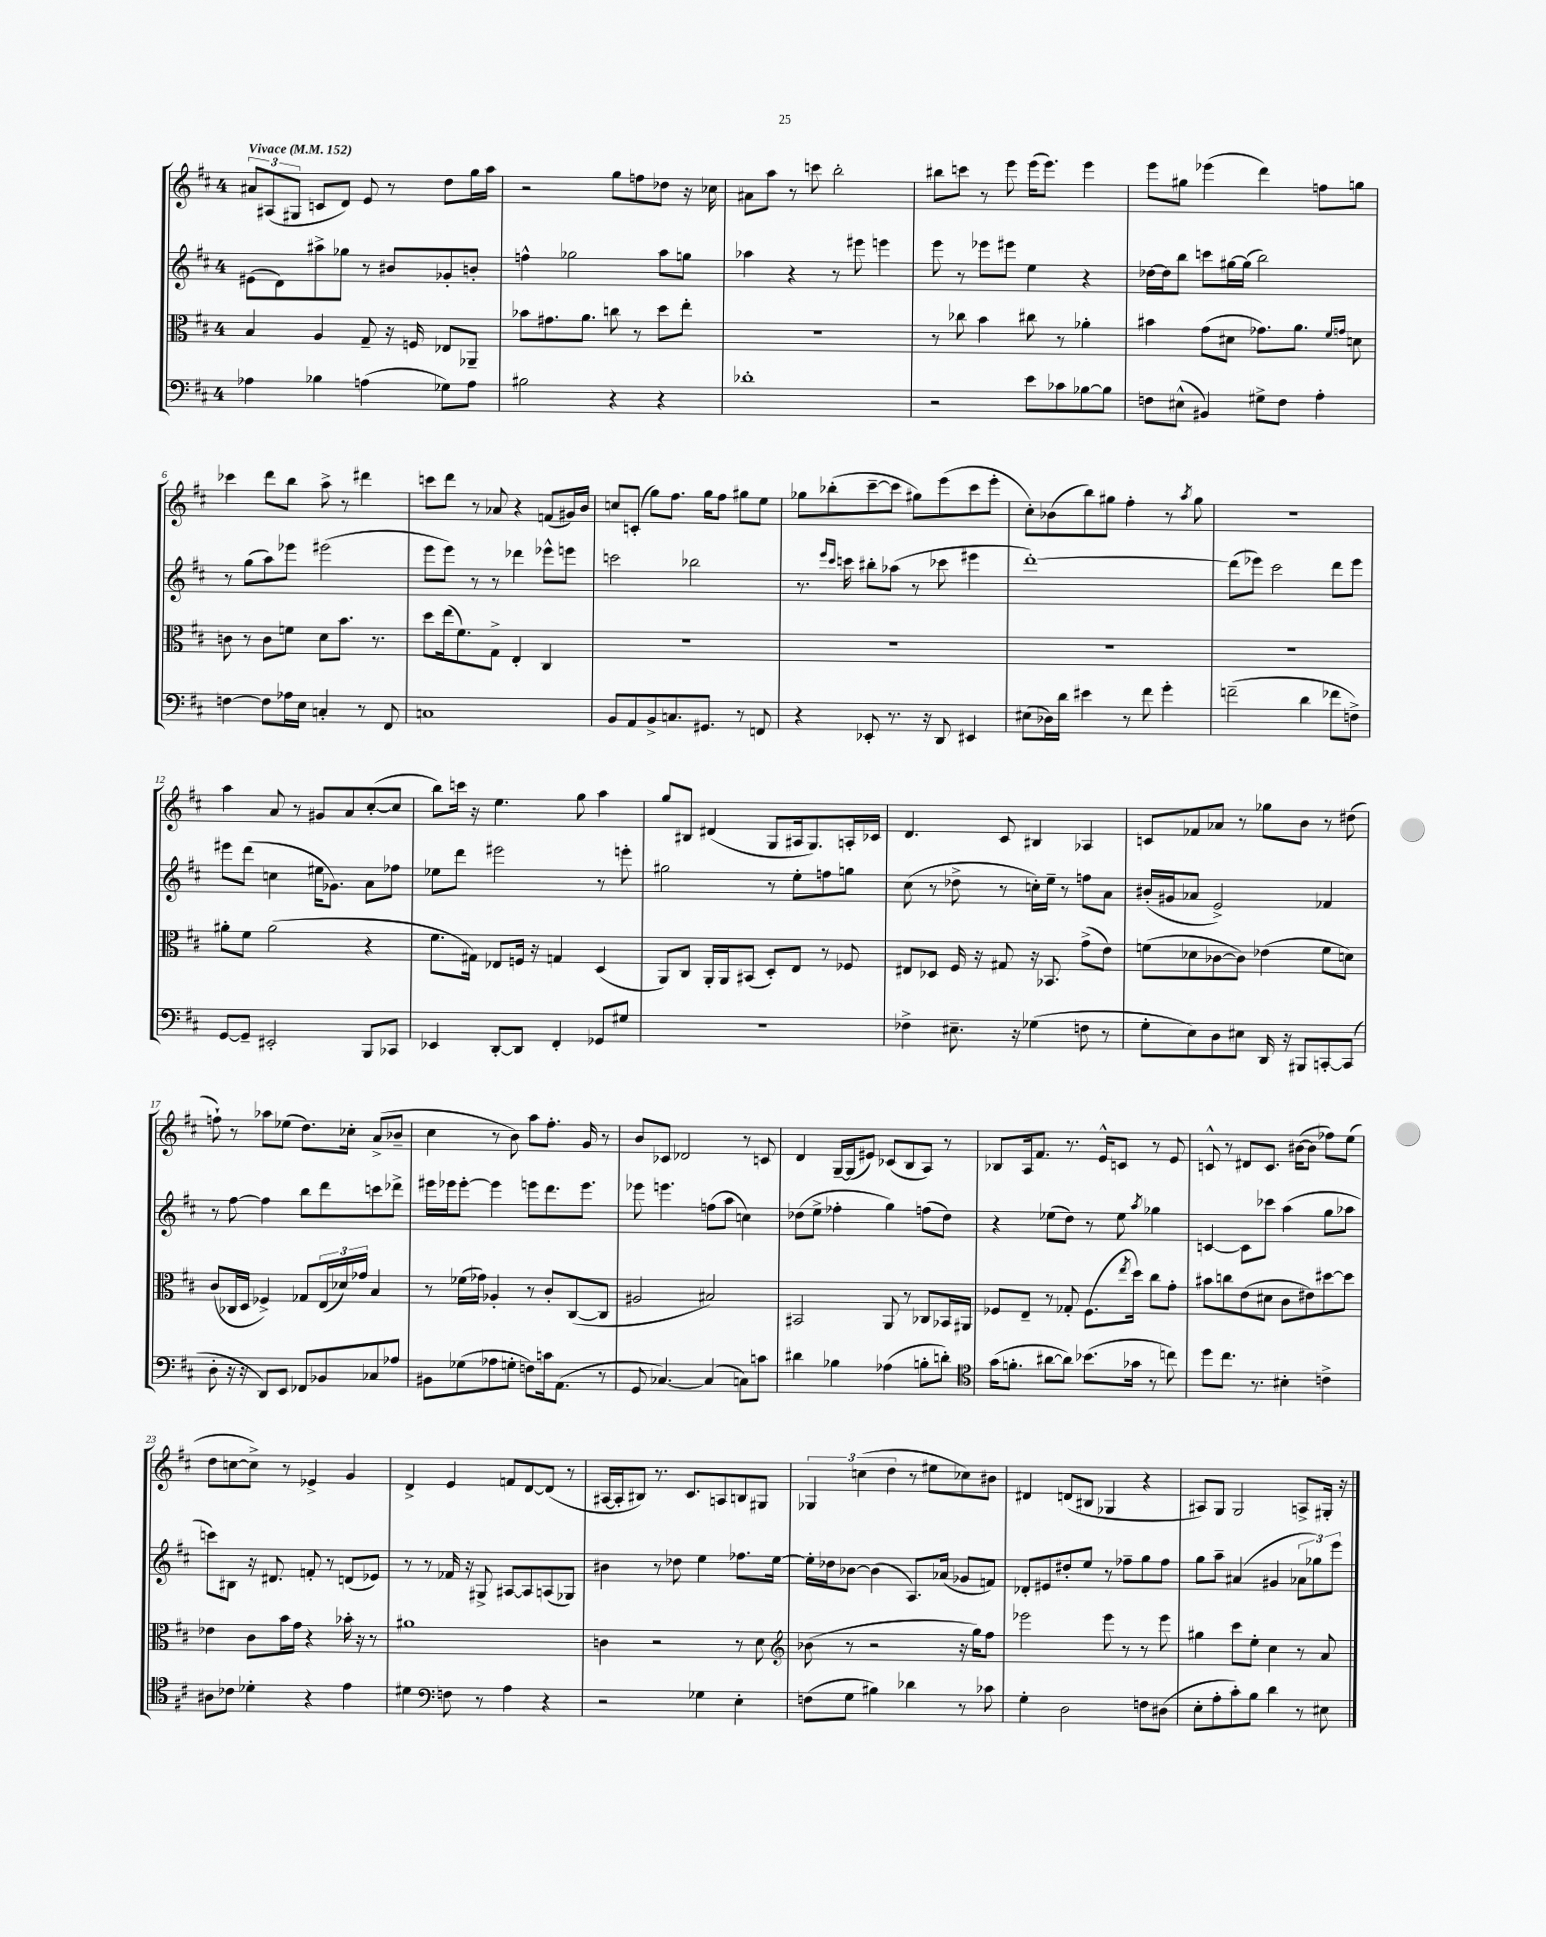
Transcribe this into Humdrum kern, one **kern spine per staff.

**kern	**kern	**kern	**kern
*staff4	*staff3	*staff2	*staff1
*clefF4	*clefC3	*clefG2	*clefG2
*k[f#c#]	*k[f#c#]	*k[f#c#]	*k[f#c#]
*M4/4	*M4/4	*M4/4	*M4/4
*MM152	*MM152	*MM152	*MM152
4A-	4B	(8e#	12a#
.	.	.	(12A#
.	.	8d)	.
.	.	.	12G#
4B-	4A	8aa#^	8c
.	.	8gg-	8d)
(4A	8G~	8r	8e
.	16r	8b#	8r
.	16F	.	.
8G-)	8E-	8g-'	8dd
8A	8AA-~	8b'	16gg
.	.	.	16aa
=	=	=	=
2B#	8b-	4ff^^	2r
.	8.g#	.	.
.	.	2gg-	.
.	8.a	.	.
4r	8cc	.	8gg
.	8r	.	8ff
4r	8dd	8aa	8dd-
.	8ee'	8gg	16r
.	.	.	16cc-
=	=	=	=
1d-'	1r	4aa-	8a#
.	.	.	8aa
.	.	4r	8r
.	.	.	8ccc
.	.	8r	2bb'
.	.	8eee#	.
.	.	4eee	.
=	=	=	=
2r	8r	8eee	8bb#
.	8cc-	8r	8ccc
.	4b	8eee-	8r
.	.	8eee#	8eee
8e	8cc#	4ee	(16eee
.	.	.	8.eee)
8c-	8r	.	.
[8B-	4a-'	4r	4eee
8B-]	.	.	.
=	=	=	=
8F	4b#	[16dd-	8eee
.	.	16dd-]	.
(8E#^^	.	8bb	8gg#
4BB#)	(8g	8ccc	(4eee-
.	8d#	[16gg#	.
.	.	(16gg#]	.
8G#^	8.g-)	2bb)	4ddd)
8F	.	.	.
.	8.a	.	.
4A'	.	.	8ff
.	16qqf#	.	.
.	16qqg	.	.
.	8d	.	8gg
=	=	=	=
[4F	8c	8r	4ccc-
.	8r	(8gg	.
8F]	8c	8aa)	8ddd
16A-	8f	8eee-	8bb
16E	.	.	.
4C'	8d	(2eee#	8aa^
.	8.b	.	8r
8r	.	.	4ddd#
.	8.r	.	.
8FF#	.	.	.
=	=	=	=
1C	8dd	8eee	8ccc
.	(16ee	8eee)	8ddd
.	8.f#)	.	.
.	.	8r	8r
.	8G^	8r	8a-
.	4E'	4ddd-	4r
.	4C#	8eee-^^	(8f
.	.	8eee	16g#)
.	.	.	16b
=	=	=	=
8BB	1r	2ccc	8cc
8AA	.	.	(8c'
8BB^	.	.	8gg)
8.C	.	.	8.ff#
.	.	2bb-	.
8.GG#	.	.	16gg
.	.	.	8ff#
8r	.	.	8gg#
8FF	.	.	8ee
=	=	=	=
4r	1r	8.r	8gg-
.	.	.	(8bb-'
.	.	16qqeee	.
.	.	16qqccc#	.
.	.	16ccc	.
8EE-'	.	8bb#'	[8ccc#~
8.r	.	(8aa-	8ccc#]
.	.	8r	8gg#)
16r	.	.	.
8DD	.	8ccc-	(8eee
4EE#	.	4eee#	8ccc#
.	.	.	8eee'
=	=	=	=
(8E#	1r	[1ddd')	8cc#')
16D-)	.	.	(8b-
16d	.	.	.
4e#	.	.	8bb)
.	.	.	8gg#
8r	.	.	4ff#'
8f#	.	.	.
4g'	.	.	8r
.	.	.	8qaa
.	.	.	8gg#
=	=	=	=
(2f~	1r	(8ddd]	1r
.	.	8eee-)	.
.	.	2ccc#	.
4d	.	.	.
8f-	.	8ddd	.
8F^)	.	8eee-	.
=	=	=	=
[8GG	8a#'	8eee#	4aa
8GG~]	8f#	(8ddd	.
2EE#'	(2a#	4cc	8a
.	.	.	8r
.	.	16ee#	8g#
.	.	8.g-)	.
.	.	.	8a
8BBB	4r	8a	([8cc#'
8CC-	.	8ff-	8cc#]
=	=	=	=
4EE-	8.f#	8ee-	8bb)
.	.	8ddd	16ccc
.	16G#)	.	16r
[8DD'	8E-	2eee#	4.ee
8DD]	16F	.	.
.	16r	.	.
4FF#'	4G	.	.
.	.	.	8gg
8GG-	(4D	8r	4aa
8G#	.	8eee'	.
=	=	=	=
1r	8AA)	2gg#	8gg
.	8C#	.	8B#
.	16AA'	.	(4d#
.	16AA	.	.
.	(8BB#	.	.
.	8D')	8r	8G
.	8E	8ee'	16A#
.	.	.	8.G)
.	8r	8ff	.
.	8F-	8gg	16A'
.	.	.	16c-
=	=	=	=
4F-^	8E#	(8cc#	4.d
.	8D-	8r	.
8.E#~	16F#	8dd-^	.
.	16r	.	.
.	8G#	8r	8c#
16r	.	.	.
(4G-	16r	16cc')	4B#
.	8.BB-	16ee~	.
.	.	8r	.
8F	(8g^	8ff	4A-
8r	8e)	8a	.
=	=	=	=
8G'	(8f	(16b#'	8c
.	.	16g#	.
8E)	8d-	8a-	8f-
8D	[8c-	2e^)	8a-
8E#	8c-])	.	8r
16DD	(4e-	.	8gg-
16r	.	.	.
8BBB#	.	.	8b
[8CC'	8f	4f-	8r
(8CC]	8d)	.	(8dd#
=	=	=	=
8D'	(8c#	8r	8ff`)
16r	16C-	[8ff#	8r
16r	16D	.	.
8DD)	4F-^)	4ff#]	8aa-
8EE	.	.	(8ee-
8FF-	8G-	8bb	8.dd)
8BB-	(24E	8ddd	.
.	24d-)	.	.
.	.	.	16cc-'
.	24g-	.	.
8C-	4B	8ccc	(8a^
8A-	.	8ddd-^	8b-~
=	=	=	=
8BB#	8r	16eee#	4cc#
.	.	16eee-	.
(8G-	(16f-	[8eee-'	.
.	16g-)	.	.
8A-	4A-'	4eee-]	8r
8G'	.	.	8b)
8F)	8r	8eee	8aa
16c	8c#'	8.ddd	8.ff#'
(8.AA	.	.	.
.	([8C#	.	.
.	.	8.eee	16g
8r	8C#]	.	8r
=	=	=	=
8GG	2A#	8eee-	8b
[4.C-)	.	4.eee	8c-
.	.	.	2d-
(4C-]	2B#)	(8ff	.
.	.	8aa	.
8C)	.	4cc)	8r
8c	.	.	8c
=	=	=	=
4d#	2BB#	(8dd-	4d
.	.	8ee^	.
4B-	.	4ff-'	[16G~
.	.	.	(16G]
.	.	.	8e#)
(4A-	8AA	4gg)	(8c-
.	8r	.	8B
8B'	8C-	(8ff	8A)
8d')	16BB-	8dd-)	8r
.	16AA#	.	.
=	=	=	=
*clefC4	*	*	*
(16g	8F-	4r	8B-
8.f'	.	.	.
.	8E~	.	16A
.	.	.	8.f#
[8a#	8r	(8ee-	.
8a#])	8G-'	8dd)	8.r
(8.b-	(8.F-	8r	.
.	.	.	16e^^
.	.	8ee-	8c
.	8qee	.	.
16g-	16dd)	.	.
.	.	8qaa	.
8r	8cc#	4gg-	8r
8cc)	8g'	.	8e
=	=	=	=
8dd	8b#	[4c	8c^^
8.cc#	8cc	.	8r
.	(8e	8c]	8d#
8.r	.	.	.
.	8d#	8ccc-	8.c
4B#'	8c#	(4aa	.
.	.	.	([16b#
.	8e#)	.	8b#]
4c^	[8dd#	8gg	8ff-)
.	8dd#]	8aa-	(8ee
=	=	=	=
8A#	4e-	8ccc)	8dd
8c-	.	8B#	[8cc
4d-'	8c#	16r	8cc^])
.	.	8.d#	.
.	16b	.	8r
.	16g	.	.
4r	4r	8f'	4e-^
.	.	8r	.
4e	16b-'	(8d	4g
.	16r	.	.
.	8r	8e-)	.
=	=	=	=
4d#	1a#	8r	4d^
.	.	8r	.
*clefF4	*	*	*
8F	.	16f-	4e
.	.	16r	.
8r	.	8G#^	.
4A	.	[8A#	8f
.	.	8A#]	[8d
4r	.	(8A	(8d]
.	.	8G-)	8r
=	=	=	=
2r	4c	4b#	[16A#
.	.	.	16A#']
.	.	.	8B#)
.	2r	8r	8.r
.	.	8dd-	.
.	.	.	8.c#
4G-	.	4ee	.
.	.	.	8A
4E'	8r	8.ff-	8B
.	8d	.	8G#
.	.	[16ee	.
=	=	=	=
*	*clefG2	*	*
(8F	(8b-	16ee']	6G-
.	.	16dd-	.
8G	8r	[8b-	.
.	.	.	(6cc
4B#)	2r	(4b-]	.
.	.	.	6dd
4d-	.	8.A)	8r
.	.	.	8ee#
.	.	(16a-	.
8r	16r	8g-	8cc-)
.	16gg)	.	.
8c-	8ff#	8f)	8b#
=	=	=	=
4G'	2eee-	8d-'	4d#
.	.	8e#	.
2D	.	8dd#'	(8d
.	.	8ee	8B#
.	8eee-	8r	4G-
.	8r	8ff-~	.
8F	8r	8gg	4r
(8D#	8eee-	8ff-	.
=	=	=	=
8E'	4gg#	8gg	8A#)
8A'	.	8aa~	8G
8c#')	8ccc#	(4a#	2G
8B	8ee'	.	.
4d	4cc#	4g#	.
8r	8r	12a-	8A^
.	.	12gg-)	.
8E#	8a	.	16G#'
.	.	12eee	.
.	.	.	16r
==	==	==	==
*-	*-	*-	*-
